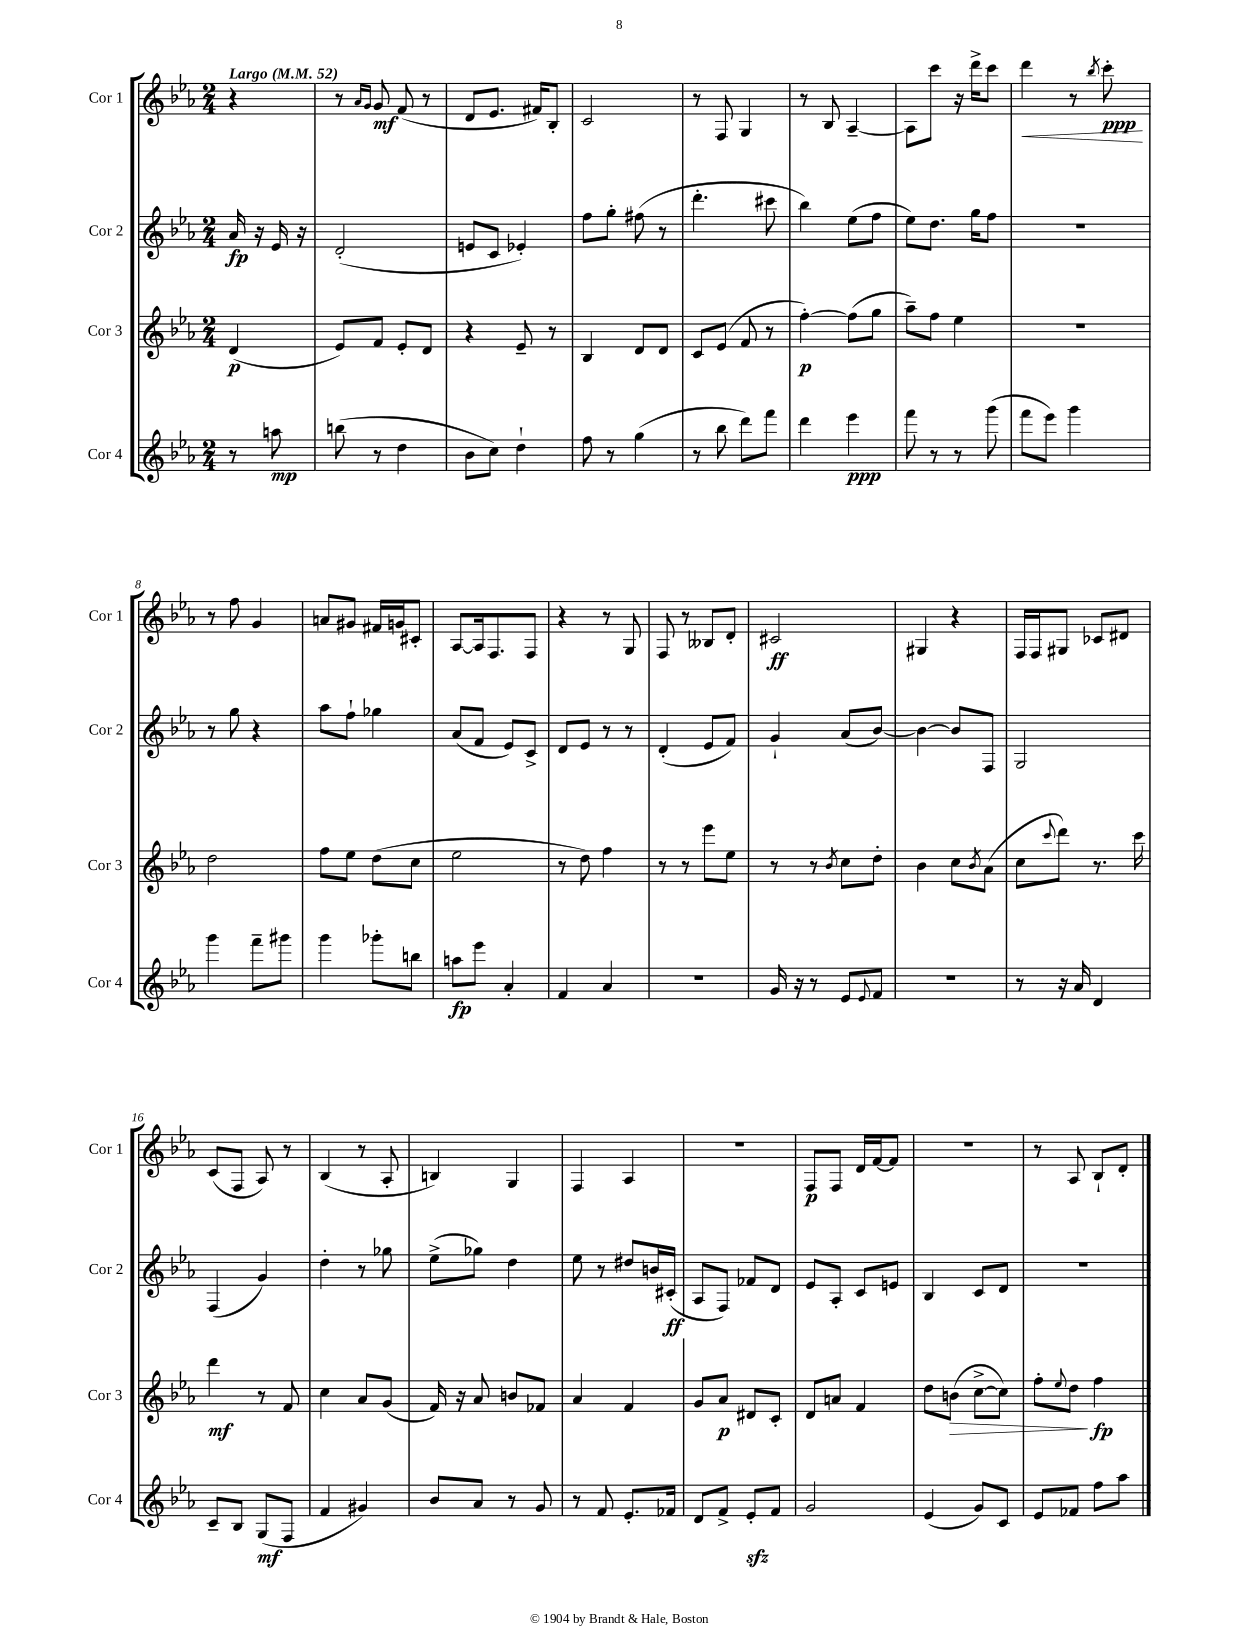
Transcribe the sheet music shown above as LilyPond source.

<<
\new StaffGroup <<
\new Staff = "s0" \with { instrumentName = "Cor 1" shortInstrumentName = "Cor 1" } {
    \clef treble \key ees \major \numericTimeSignature \time 2/4 \partial 4 \tempo "Largo" 4 = 52
    r4 |
    r8 \grace { aes'16 g'16 } g'8\mf f'8( r8 |
    d'8 ees'8. fis'16) bes8-. |
    c'2 |
    r8 f8 g4 |
    r8 bes8 aes4~-- |
    aes8 c'''8 r16 d'''16-> c'''8 |
    d'''4\< r8 \acciaccatura { bes''8 } c'''8-.\ppp\! |
    r8 f''8 g'4 |
    a'8 gis'8 fis'16 g'16 cis'8-. |
    aes8~ aes16 f8. f8 |
    r4 r8 g8 |
    f8 r8 beses8 d'8-. |
    cis'2\ff |
    gis4 r4 |
    f16 f16 gis8 ces'8 dis'8 |
    c'8( f8 aes8) r8 |
    bes4( r8 aes8-. |
    b4) g4 |
    f4 aes4 |
    R2 |
    f8\p f8 d'16 f'16~ f'8 |
    R2 |
    r8 aes8 bes8-! d'8-. \bar "|." |
}
\new Staff = "s1" \with { instrumentName = "Cor 2" shortInstrumentName = "Cor 2" } {
    \clef treble \key ees \major \numericTimeSignature \time 2/4 \partial 4
    aes'16\fp r16 ees'16 r16 |
    d'2-.( |
    e'8 c'8 ees'4-.) |
    f''8 g''8-. fis''8( r8 |
    d'''4.-. cis'''8 |
    bes''4) ees''8( f''8 |
    ees''8) d''8. g''16 f''8 |
    R2 |
    r8 g''8 r4 |
    aes''8 f''8-! ges''4 |
    aes'8( f'8 ees'8) c'8-> |
    d'8 ees'8 r8 r8 |
    d'4-.( ees'8 f'8) |
    g'4-! aes'8( bes'8~) |
    bes'4~ bes'8 f8 |
    g2 |
    f4( g'4) |
    d''4-. r8 ges''8 |
    ees''8->( ges''8) d''4 |
    ees''8 r8 dis''8 b'16 cis'16-.\ff( |
    aes8 f8) fes'8 d'8 |
    ees'8 aes8-. c'8 e'8 |
    bes4 c'8 d'8 |
    R2 \bar "|." |
}
\new Staff = "s2" \with { instrumentName = "Cor 3" shortInstrumentName = "Cor 3" } {
    \clef treble \key ees \major \numericTimeSignature \time 2/4 \partial 4
    d'4\p( |
    ees'8) f'8 ees'8-. d'8 |
    r4 ees'8-- r8 |
    bes4 d'8 d'8 |
    c'8 ees'8( f'8 r8 |
    f''4~-.\p) f''8( g''8 |
    aes''8--) f''8 ees''4 |
    R2 |
    d''2 |
    f''8 ees''8 d''8( c''8 |
    ees''2 |
    r8 d''8) f''4 |
    r8 r8 ees'''8 ees''8 |
    r8 r8 \acciaccatura { bes'8 } c''8 d''8-. |
    bes'4 c''8 \acciaccatura { bes'8 } aes'8( |
    c''8 \appoggiatura { c'''8 } d'''8) r8. c'''16 |
    d'''4\mf r8 f'8 |
    c''4 aes'8 g'8( |
    f'16) r16 aes'8 b'8 fes'8 |
    aes'4 f'4 |
    g'8 aes'8\p dis'8 c'8-. |
    d'8 a'8 f'4 |
    d''8 b'8\>( c''8~-> c''8) |
    f''8-. \appoggiatura { ees''8 } d''8\! f''4\fp \bar "|." |
}
\new Staff = "s3" \with { instrumentName = "Cor 4" shortInstrumentName = "Cor 4" } {
    \clef treble \key ees \major \numericTimeSignature \time 2/4 \partial 4
    r8 a''8\mp |
    b''8( r8 d''4 |
    bes'8 c''8) d''4-! |
    f''8 r8 g''4( |
    r8 bes''8 d'''8) f'''8 |
    d'''4 ees'''4\ppp |
    f'''8 r8 r8 g'''8( |
    f'''8 ees'''8) g'''4 |
    g'''4 f'''8-- gis'''8 |
    g'''4 ges'''8-. b''8 |
    a''8\fp ees'''8 aes'4-. |
    f'4 aes'4 |
    r2 |
    g'16 r16 r8 ees'8 \appoggiatura { ees'8 } f'8 |
    R2 |
    r8 r16 aes'16 d'4 |
    c'8-- bes8 g8\mf( f8 |
    f'4 gis'4) |
    bes'8 aes'8 r8 g'8 |
    r8 f'8 ees'8.-. fes'16 |
    d'8 f'8-> ees'8-.\sfz f'8 |
    g'2 |
    ees'4( g'8) c'8 |
    ees'8 fes'8 f''8 aes''8 \bar "|." |
}
>>
>>
